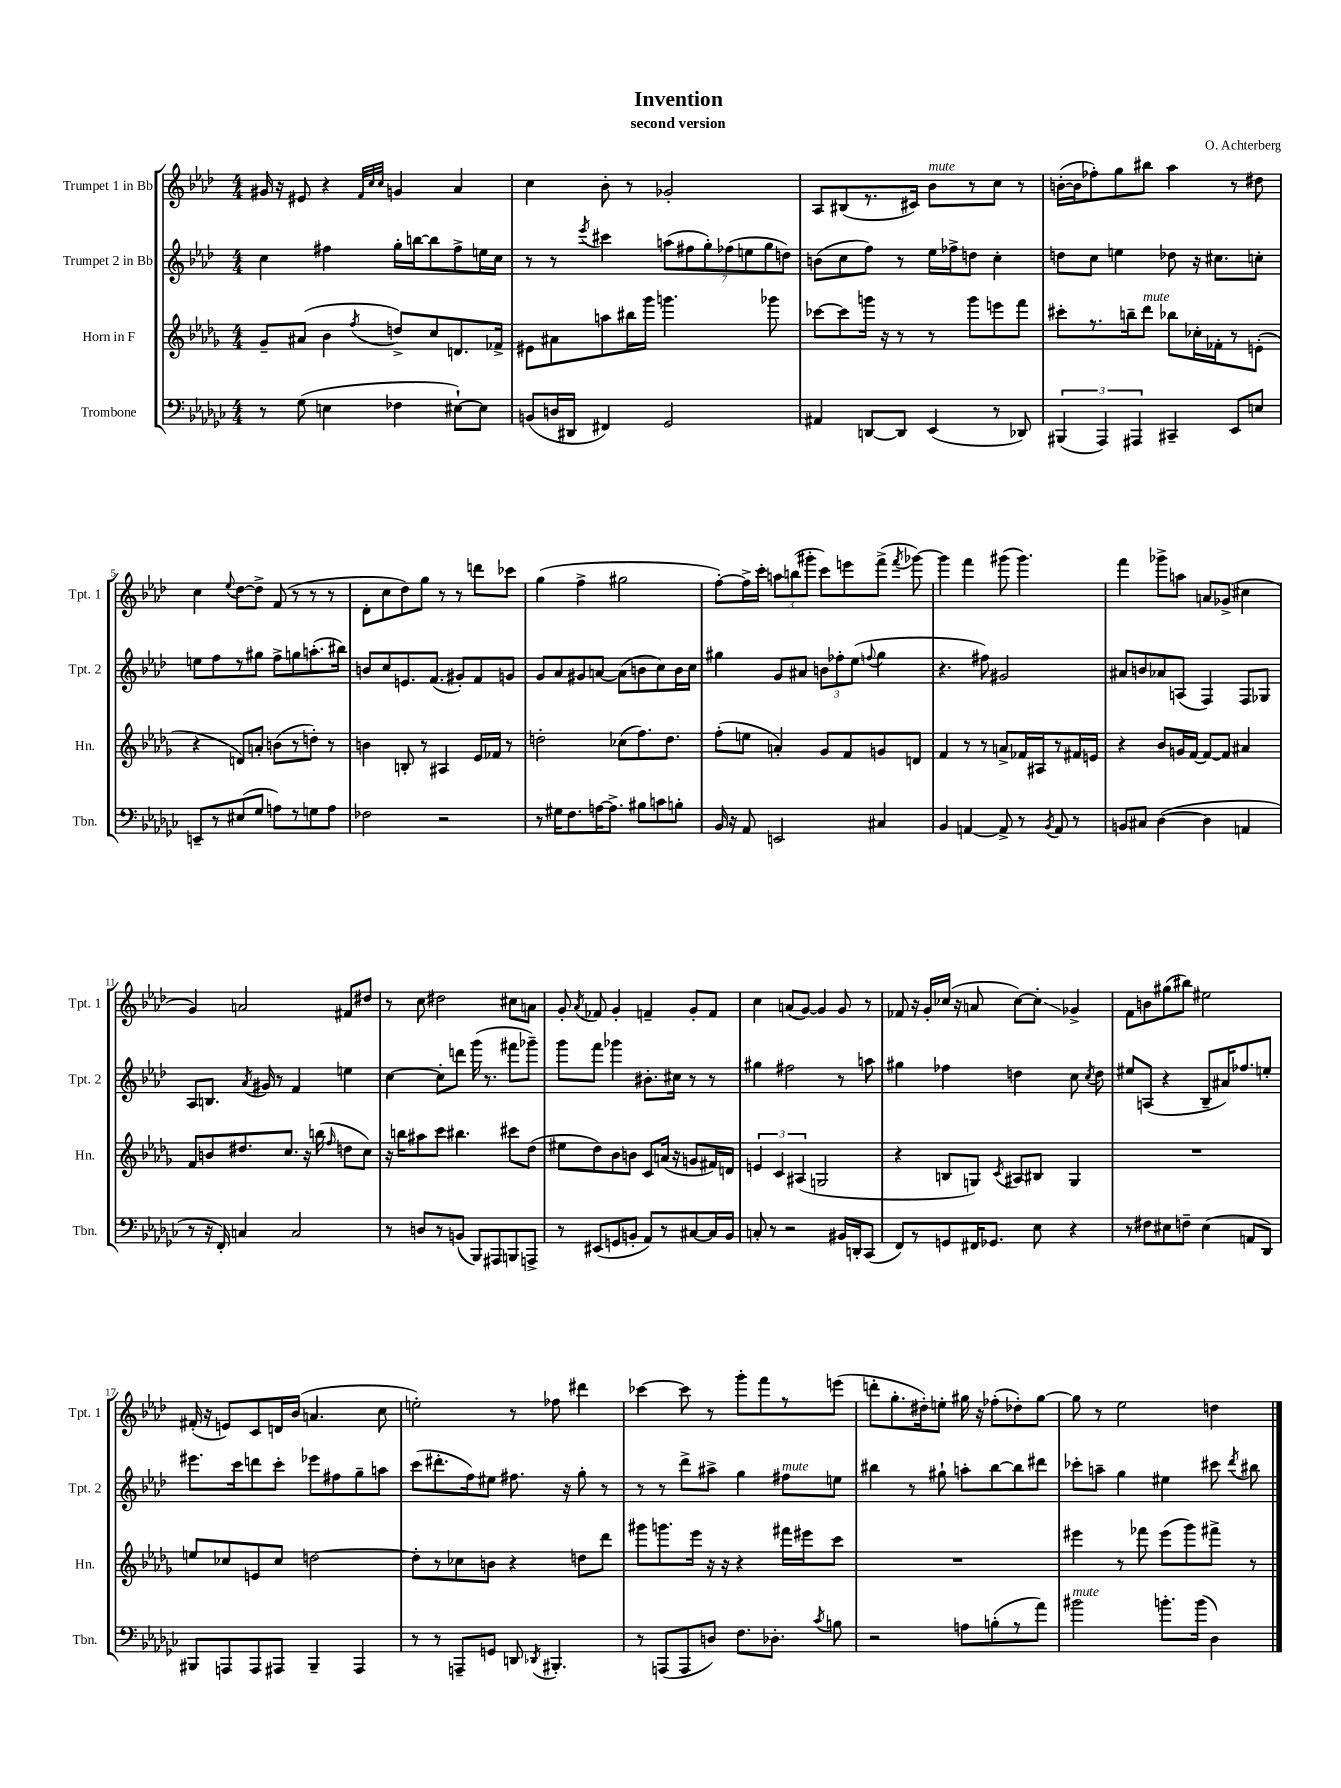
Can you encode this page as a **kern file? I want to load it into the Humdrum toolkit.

**kern	**kern	**kern	**kern
*staff4	*staff3	*staff2	*staff1
*clefF4	*clefG2	*clefG2	*clefG2
*k[b-e-a-d-g-c-]	*k[b-e-a-d-g-]	*k[b-e-a-d-]	*k[b-e-a-d-]
*M4/4	*M4/4	*M4/4	*M4/4
8r	8g-~/L	4cc\	16g#/
.	.	.	16r
(8G-\	(8a#/J	.	8e#/
4E\	4b-\	4ff#\	4r
.	.	.	32qqf/LLL
.	.	.	32qqcc/
.	8qff/	.	32qqcc/JJJ
4F-\	8dd^/L)	16gg'\LL	4g/
.	.	[16bb\J	.
.	8cc/	8bb\]	.
[8E#`\L)	8.d/	8ff#^\	4a-/
8E#\]J	.	16ee\L	.
.	16f-^/Jk	16cc\JJ	.
=	=	=	=
(8BB/L	8e#\L	8r	4cc\
16D/L	8a#\	8r	.
16DD#/JJ	.	.	.
.	.	8qeee-/	.
4FF#/)	8aa\	4ccc#\	8b-'\
.	16bb#\L	.	8r
.	16ggg-\JJ	.	.
2GG-/	4.ggg\	(14aa\L	2g-'/
.	.	14ff#\	.
.	.	14gg'\)	.
.	.	(14ff-\	.
.	.	14ee\	.
.	.	14gg\	.
.	8ggg-\	.	.
.	.	14dd\J)	.
=	=	=	=
4AA#/	[8ccc-\L	(8b\L	8A-/L
.	8ccc-\]	8cc\	(8B#/
[8DD/L	16ggg\Jk	8ff\J)	8.r
.	16r	.	.
8DD/]J	8r	8r	.
.	.	.	16c#/Jk)
(4EE-/	8r	16ee-\LL	8b-\L
.	.	16ff-^\J	.
.	8ggg\L	8dd\J	8r
8r	8eee\	4cc'\	8cc\J
8DD-/)	8fff\J	.	8r
=	=	=	=
(6BBB#/	8ccc#'\L	8dd\L	([16b'\LL
.	.	.	16b\]J
.	8.r	8cc\J	8ff-'\)
6AAA-/)	.	.	.
.	.	4ee\	8gg\
.	16bb~\k	.	.
6AAA#/	.	.	.
.	8ddd-\J	.	8bb#\J
4CC#~/	8bb-\L	8dd-\	4aa-\
.	16cc-'\L	16r	.
.	16f-'\J	8.cc#\L	.
8EE-/L	8r	.	8r
8E/J	(8e'\J	8cc'\J	8dd#\
=	=	=	=
8EE~/L	4r	8ee\L	4cc\
8r	.	8ff\	.
.	.	.	8qqee-/
(8E#/	8d/L)	8r	[8dd-\L
8G-/J	8a'/J	8gg#\J	8dd-^\]J
8A\L)	(8b\L	8ff^\L	(8f/
8r	8r	8gg\	8r
8G\	8dd'\J)	(8.aa'\	8r
8A\J	8r	.	8r
.	.	16bb#\Jk)	.
=	=	=	=
2F-\	4b\	8b/L	8d-'\L
.	.	8cc/	8cc\
.	8B'/	8.e/	8dd-\)
.	8r	.	8gg\J
.	.	(8.f/J	.
2r	4A#/	.	8r
.	.	8g#'/L)	8r
.	16e-/LL	8f/	8ddd\L
.	16f-/JJ	.	.
.	8r	8g/J	8ccc-\J
=	=	=	=
8r	2dd'\	8g/L	(4gg\
16G#\LK	.	8a-/	.
8.F\	.	.	.
.	.	8g#/	4ff^\
[16A\K	.	[8a/J	.
8.A^\]J	.	.	.
.	(8cc-\L	(8a\]L	2gg#\
8B#\L	8.ff\)	8b\	.
8c\	.	8cc\)	.
.	8.dd\J	.	.
8B'\J	.	16b\L	.
.	.	16cc\JJ	.
=	=	=	=
16BB-/	(8ff'\L	4gg#\	[8ff'\L)
16r	.	.	.
8AA-/	8ee\J	.	16ff^\]L
.	.	.	16ccc'\JJ
2EE/	4a'/)	8g/L	12aa\L
.	.	.	(12bb\
.	.	8a#/J	.
.	.	.	12ggg#'\J
.	8g-/L	12b\L	8ccc\L)
.	.	12ff-'\	.
.	8f/	.	8eee\
.	.	(12ee-\J	.
.	.	8qqff/	.
4C#/	8g/	4gg#\	(8fff^\J
.	.	.	8qfff/
.	8d/J	.	[8ggg-\)
=	=	=	=
4BB-/	4f/	4.r	4ggg-\]
[4AA/	8r	.	4fff\
.	8r	8ff#\)	.
8AA^/]	8a^/L	2g#/	(8ggg#\
8r	16f-/L	.	4.ggg#\)
.	16A#/J	.	.
8qBB-/	.	.	.
8AA/	8r	.	.
8r	16f#/L	.	.
.	16e/JJ	.	.
=	=	=	=
8BB/L	4r	8a#/L	4fff\
8C#/J	.	8b/	.
([4D-\	8b-/L	8a-/	8ggg-^\L
.	16g/L	(8A/J	8aa\J
.	[16f/JJ	.	.
4D-\]	8f/_L	4F/)	8a/L
.	8f/]J	.	(8g-^/J
4AA/	4a#/	8F/L	4cc#\
.	.	8G-/J	.
=	=	=	=
8r	8f/L	8A-/L	4g/)
16r	8b/	8.B/J	.
16FF'/)	.	.	.
4C/	8.dd#/	.	2a/
.	.	8qa-/	.
.	.	16g#/	.
.	.	8r	.
.	8.cc/J	.	.
2C/	.	4f/	.
.	16r	.	.
.	(16bb\	.	.
.	16qqff/	.	.
.	8dd\L	4ee\	8f#/L
.	8cc\J)	.	8dd#/J
=	=	=	=
8r	16r	[4cc\	8r
.	16bb\LK	.	.
8D/L	8aa#\	.	8cc\
8r	8ccc\J	8cc'\]L	2dd#\
(8BB/J	4.bb#\	8ddd\J	.
8BBB-/L)	.	(16ggg\	.
.	.	8.r	.
8AAA#/	.	.	.
8BBB/	8ccc#\L	8fff#\L	8cc#\L
8AAA^/J	(8dd-\J	8ggg-~\J)	8a\J
=	=	=	=
8r	8ee#\L	8ggg\L	8g'/
.	.	.	8qa-/
(8EE#/L	8dd-\)	8fff\J	8f-/
8GG/	8b-\	4ggg-\	4g'/
8BB'/J	8b\J	.	.
8AA-/L)	8c/L	8.b#'\L	4f~/
8r	(16a/Jk	.	.
.	16r	16cc#\Jk	.
[8C#/	8g/L	8r	8g'/L
16C#/]L	16f#/L)	8r	8f/J
16BB/JJ	16d/JJ	.	.
=	=	=	=
8C'/	6e/	4gg#\	4cc\
8r	.	.	.
.	6c/	.	.
2r	.	2ff#\	(8a/L
.	(6A#/	.	.
.	.	.	[8g/J)
.	2G/	.	4g/]
16BB#/LL	.	8r	8g/
16DD'/J	.	.	.
(8CC-/J	.	8aa\	8r
=	=	=	=
8FF/L)	4r	4gg#\	8f-/
8r	.	.	16r
.	.	.	16g'/LL
8GG/	8B/L	4ff-\	(16cc-/JJ
.	.	.	16r
16FF#/K	8G/J)	.	8a/
8.GG-/J	.	.	.
.	8qc/	.	.
.	8A#/L	4dd\	[8cc-\L)
8E-\	8B#/J	.	8cc-'\]J
4r	4G/	8cc\	4g-^/
.	.	8qcc/	.
.	.	8dd\	.
=	=	=	=
8r	1r	8ee#/L	8f\L
8F#\L	.	(8A/J	8b\
8E#\	.	4r	(8gg#\
8F~\J	.	.	8bb#\J)
(4E#\	.	8B-~/L	2ee#\
.	.	16a#/K)	.
.	.	8.ff-/	.
8AA/L	.	.	.
8DD-/J)	.	8ee'/J	.
=	=	=	=
8BBB#/L	8ee/L	8.eee#\L	(16f#'/
.	.	.	16r
8AAA/	8cc-/	.	8e/L)
.	.	16ccc\k	.
8AAA/	8e/	8ddd\	8c/
8AAA#/J	8cc-/J	8ccc'\J	16d/L
.	.	.	(16b-/JJ
4BBB#~/	[2dd\	8eee-\L	4.a/
.	.	8ff#\	.
4AAA#/	.	8gg~\	.
.	.	8aa\J	8cc\
=	=	=	=
8r	8dd'\]L	(8ccc\L	2ee'\)
8r	8r	8.ddd#'\	.
8AAA~/L	8cc-\	.	.
.	.	16ff\k)	.
8GG/J	8b\J	8ee#\J	.
8DD/	4r	8.ff#\	8r
8qDD-/	.	.	.
4.BBB#'/	.	.	8ff-\
.	.	16r	.
.	8dd\L	8gg'\	4ddd#\
.	8ddd-\J	8r	.
=	=	=	=
8r	8ggg#\L	8r	[4ccc-\
(8AAA/L	8.ggg\	8r	.
8AAA/	.	8ddd-^\L	8ccc-\]
.	16eee-\Jk	.	.
8D/J)	16r	8aa#^\J	8r
.	16r	.	.
8.F\L	4r	4gg\	8ggg'\L
.	.	.	8fff\
8.D-'\J	.	.	.
.	16fff#\LL	8ff#\L	8r
.	16eee#\J	.	.
8qc-/	.	.	.
8B\	8ccc\J	8ee\J	(8eee\J
=	=	=	=
2r	1r	4bb#\	8ddd'\L
.	.	.	8.gg'\
.	.	8r	.
.	.	.	16dd#'\k)
.	.	8gg#`\	8ee'\J
8A\L	.	8aa'\L	16gg#\
.	.	.	16r
(8B'\	.	[8bb#\	(8ff-'\L
8r	.	8bb#\]	8dd-'\)
8a-\J)	.	8ddd#\J	[8gg#\J
=	=	=	=
2b#\	4eee#\	8ccc-'\L	8gg#\]
.	.	8aa~\J	8r
.	8r	4gg\	2ee-\
.	8fff-\	.	.
8.b'\L	(8eee#\L	4ee#\	.
.	8ggg-\)	.	.
(16b\Jk	.	.	.
4D-\)	8fff#^\J	8ccc#\	4dd\
.	.	8qddd-/	.
.	8r	8bb#\	.
==	==	==	==
*-	*-	*-	*-
